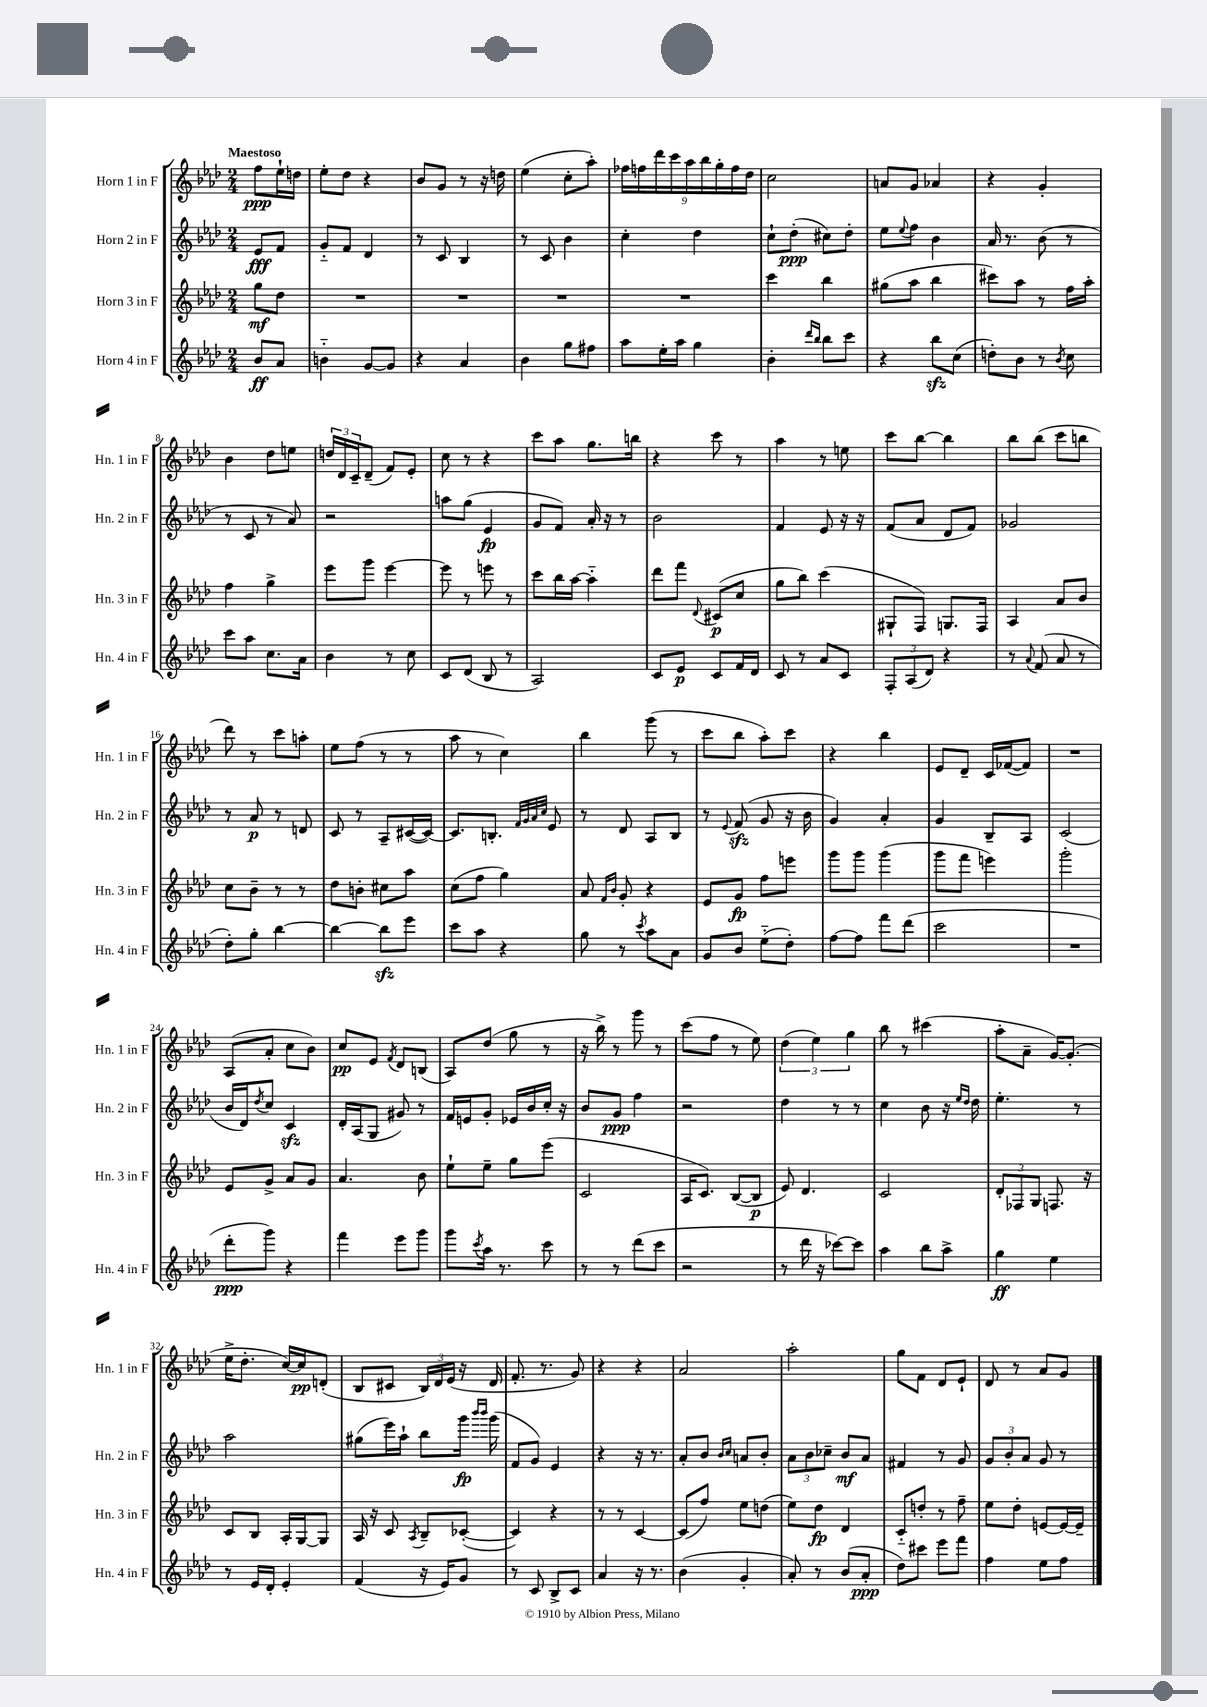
<<
\new StaffGroup <<
\new Staff = "s0" \with { instrumentName = "Horn 1 in F" shortInstrumentName = "Hn. 1 in F" } {
    \clef treble \key aes \major \numericTimeSignature \time 2/4 \partial 4 \tempo "Maestoso"
    f''8\ppp ees''16-! d''16 |
    ees''8-. des''8 r4 |
    bes'8 g'8 r8 r16 d''16 |
    ees''4( c''8-. aes''8-.) |
    \tuplet 9/8 { fes''16 f''16 des'''16 c'''16 aes''16 bes''16 g''16-. f''16 des''16 } |
    c''2 |
    a'8 g'8 aes'4 |
    r4 g'4-. |
    bes'4 des''8 e''8 |
    \tuplet 3/2 { d''16 des'16 c'16-- } des'8--( f'8) ees'8-. |
    c''8 r8 r4 |
    c'''8 aes''8 g''8. b''16 |
    r4 c'''8 r8 |
    aes''4 r8 e''8 |
    c'''8 bes''8~ bes''4 |
    bes''8 bes''8( c'''8 b''8 |
    des'''8) r8 c'''8 a''8-. |
    ees''8 f''8( r8 r8 |
    aes''8 r8 c''4) |
    bes''4 g'''8( r8 |
    c'''8 bes''8 aes''8-.) c'''8 |
    r4 bes''4 |
    ees'8 des'8-- c'16 fes'16~( fes'8) |
    R2 |
    aes8( aes'8-. c''8 bes'8) |
    c''8\pp ees'8 \acciaccatura { f'8 } des'8 b8( |
    aes8) des''8( g''8 r8 |
    r16 bes''16->) r8 g'''8 r8 |
    c'''8( f''8 r8 ees''8) |
    \tuplet 3/2 { des''4( ees''4) g''4 } |
    bes''8 r8 cis'''4( |
    aes''8-. aes'8-- g'16~) g'8.-.( |
    ees''16-> des''8.-. c''16~) c''16\pp d'8-.( |
    bes8 cis'8 \tuplet 3/2 { bes16) des'16 ees'16( } r16 des'16 |
    f'8.-. r8. g'8) |
    r4 r4 |
    aes'2 |
    aes''2-. |
    g''8 f'8 des'8 ees'8-! |
    des'8 r8 aes'8 g'8 \bar "|." |
}
\new Staff = "s1" \with { instrumentName = "Horn 2 in F" shortInstrumentName = "Hn. 2 in F" } {
    \clef treble \key aes \major \numericTimeSignature \time 2/4 \partial 4
    ees'8\fff f'8 |
    g'8-_ f'8 des'4 |
    r8 c'8 bes4 |
    r8 c'8 bes'4 |
    c''4-. des''4 |
    c''8-! des''8-.\ppp( cis''8) des''8-. |
    ees''8 \appoggiatura { ees''8 } f''8 bes'4 |
    aes'16 r8. bes'8( r8 |
    r8 c'8 r8 aes'8) |
    r2 |
    a''8 g''8( ees'4\fp |
    g'8 f'8) aes'16-. r16 r8 |
    bes'2 |
    f'4 ees'8 r16 r16 |
    f'8( aes'8 des'8 f'8) |
    ges'2 |
    r8 aes'8\p r8 d'8 |
    c'8 r8 aes8-- cis'16~( cis'16~) |
    cis'8. b8.-. \grace { f'32 g'32 aes'32 c''32 } ees'8 |
    r8 des'8 aes8 bes8 |
    r8 \appoggiatura { ees'8 } f'8\sfz( g'8 r16 bes'16 |
    g'4) aes'4-. |
    g'4 bes8-- aes8 |
    c'2( |
    bes'16 des'16) \acciaccatura { des''8 } c''8 c'4\sfz |
    des'16-. aes16( g8 gis'8) r8 |
    f'16 e'16 g'8-. ees'16 bes'16 c''16-. r16 |
    bes'8 g'8\ppp f''4 |
    r2 |
    des''4 r8 r8 |
    c''4 bes'8 r16 \grace { ees''16 des''16 } des''16 |
    ees''4.-. r8 |
    aes''2 |
    gis''8( ees'''16) aes''16-! bes''8 g'''16\fp \grace { bes'''16 bes'''16 } g'''16( |
    f'8 g'8) ees'4 |
    r4 r16 r8. |
    aes'8-. bes'8 \grace { bes'16 c''16 } a'8 bes'8-. |
    \tuplet 3/2 { aes'8 bes'8 ces''8-- } bes'8\mf aes'8 |
    fis'4 r8 g'8 |
    \tuplet 3/2 { g'8 bes'8-. aes'8 } g'8 r8 \bar "|." |
}
\new Staff = "s2" \with { instrumentName = "Horn 3 in F" shortInstrumentName = "Hn. 3 in F" } {
    \clef treble \key aes \major \numericTimeSignature \time 2/4 \partial 4
    g''8\mf des''8 |
    R2 |
    R2 |
    R2 |
    R2 |
    c'''4 bes''4 |
    gis''8( aes''8 bes''4 |
    cis'''8) aes''8 r8 f''16 aes''16-. |
    f''4 g''4-> |
    ees'''8 g'''8 ees'''4~ |
    ees'''8 r8 e'''8 r8 |
    c'''8 bes''16 aes''16~ aes''4-_ |
    des'''8 f'''8 \appoggiatura { des'8 } cis'8\p( c''8 |
    g''8 bes''8) c'''4( |
    gis8-! f8) g8. f16 |
    aes4 aes'8 bes'8 |
    c''8 bes'8-- r8 r8 |
    des''8 b'8-. cis''8 aes''8 |
    c''8( f''8 g''4) |
    aes'8 \grace { f'16 bes'16 } g'8-. r4 |
    ees'8 g'8\fp f''8 e'''8 |
    g'''8 g'''8 g'''4( |
    g'''8 f'''8 e'''4) |
    g'''2-. |
    ees'8 g'8-> aes'8 g'8 |
    aes'4. bes'8 |
    ees''8-! ees''8-- g''8 ees'''8( |
    c'2 |
    aes16 c'8.) bes8~( bes8\p |
    ees'8) des'4. |
    c'2 |
    \tuplet 3/2 { des'8-. fes8 g8 } f8. r16 |
    c'8 bes8 aes16-. g16~ g8 |
    aes16 r16 c'8 \acciaccatura { aes8 } bes8-- ces'8~-.( |
    ces'4) r4 |
    r8 r8 c'4~ |
    c'8( f''8) ees''8 d''8( |
    ees''8) des''8\fp des'4 |
    c'8-_ d''8-. r8 f''8-- |
    ees''8 des''8-. e'8~ e'16~ e'16-- \bar "|." |
}
\new Staff = "s3" \with { instrumentName = "Horn 4 in F" shortInstrumentName = "Hn. 4 in F" } {
    \clef treble \key aes \major \numericTimeSignature \time 2/4 \partial 4
    bes'8\ff aes'8 |
    b'4-_ g'8~ g'8 |
    r4 aes'4 |
    bes'4 g''8 fis''8 |
    aes''8 ees''16-. aes''16 g''4 |
    bes'4-. \grace { des'''16 bes''16 } bes''8 c'''8 |
    r4 bes''8\sfz c''8( |
    d''8-.) bes'8 r8 \acciaccatura { bes'8 } c''8 |
    c'''8 aes''8 c''8. aes'16 |
    bes'4 r8 c''8 |
    c'8 des'8( bes8 r8 |
    aes2) |
    c'8 ees'8\p c'8 f'16 des'16 |
    c'8 r8 aes'8 c'8 |
    \tuplet 3/2 { f8-. aes8( des'8) } r4 |
    r8 \appoggiatura { aes'8 } f'8( aes'8 r8 |
    des''8-.) g''8-. bes''4~ |
    bes''4~ bes''8\sfz ees'''8 |
    c'''8 aes''8 r4 |
    g''8 r8 \acciaccatura { c'''8 } aes''8 aes'8 |
    g'8 bes'8 ees''8-_( des''8-.) |
    f''8~ f''8 f'''8 des'''8( |
    c'''2 |
    R2 |
    des'''8-.\ppp g'''8) r4 |
    f'''4 ees'''8 g'''8 |
    g'''8 \acciaccatura { c'''8 } aes''16 r8. c'''8 |
    r8 r8 des'''8( c'''8 |
    r2 |
    r8 des'''16 r16 ces'''8~) ces'''8 |
    aes''4 bes''8 aes''8-> |
    g''4\ff ees''4 |
    r8 ees'16 des'16-. ees'4-. |
    f'4( r16 ees'16) g'8 |
    r8 c'8 bes8-> c'8 |
    aes'4 r16 r8. |
    bes'4( g'4-. |
    aes'8-.) r8 bes'8( aes'8-.\ppp |
    des''8) cis'''8 ees'''8 f'''8 |
    f''4 ees''8 f''8 \bar "|." |
}
>>
>>
